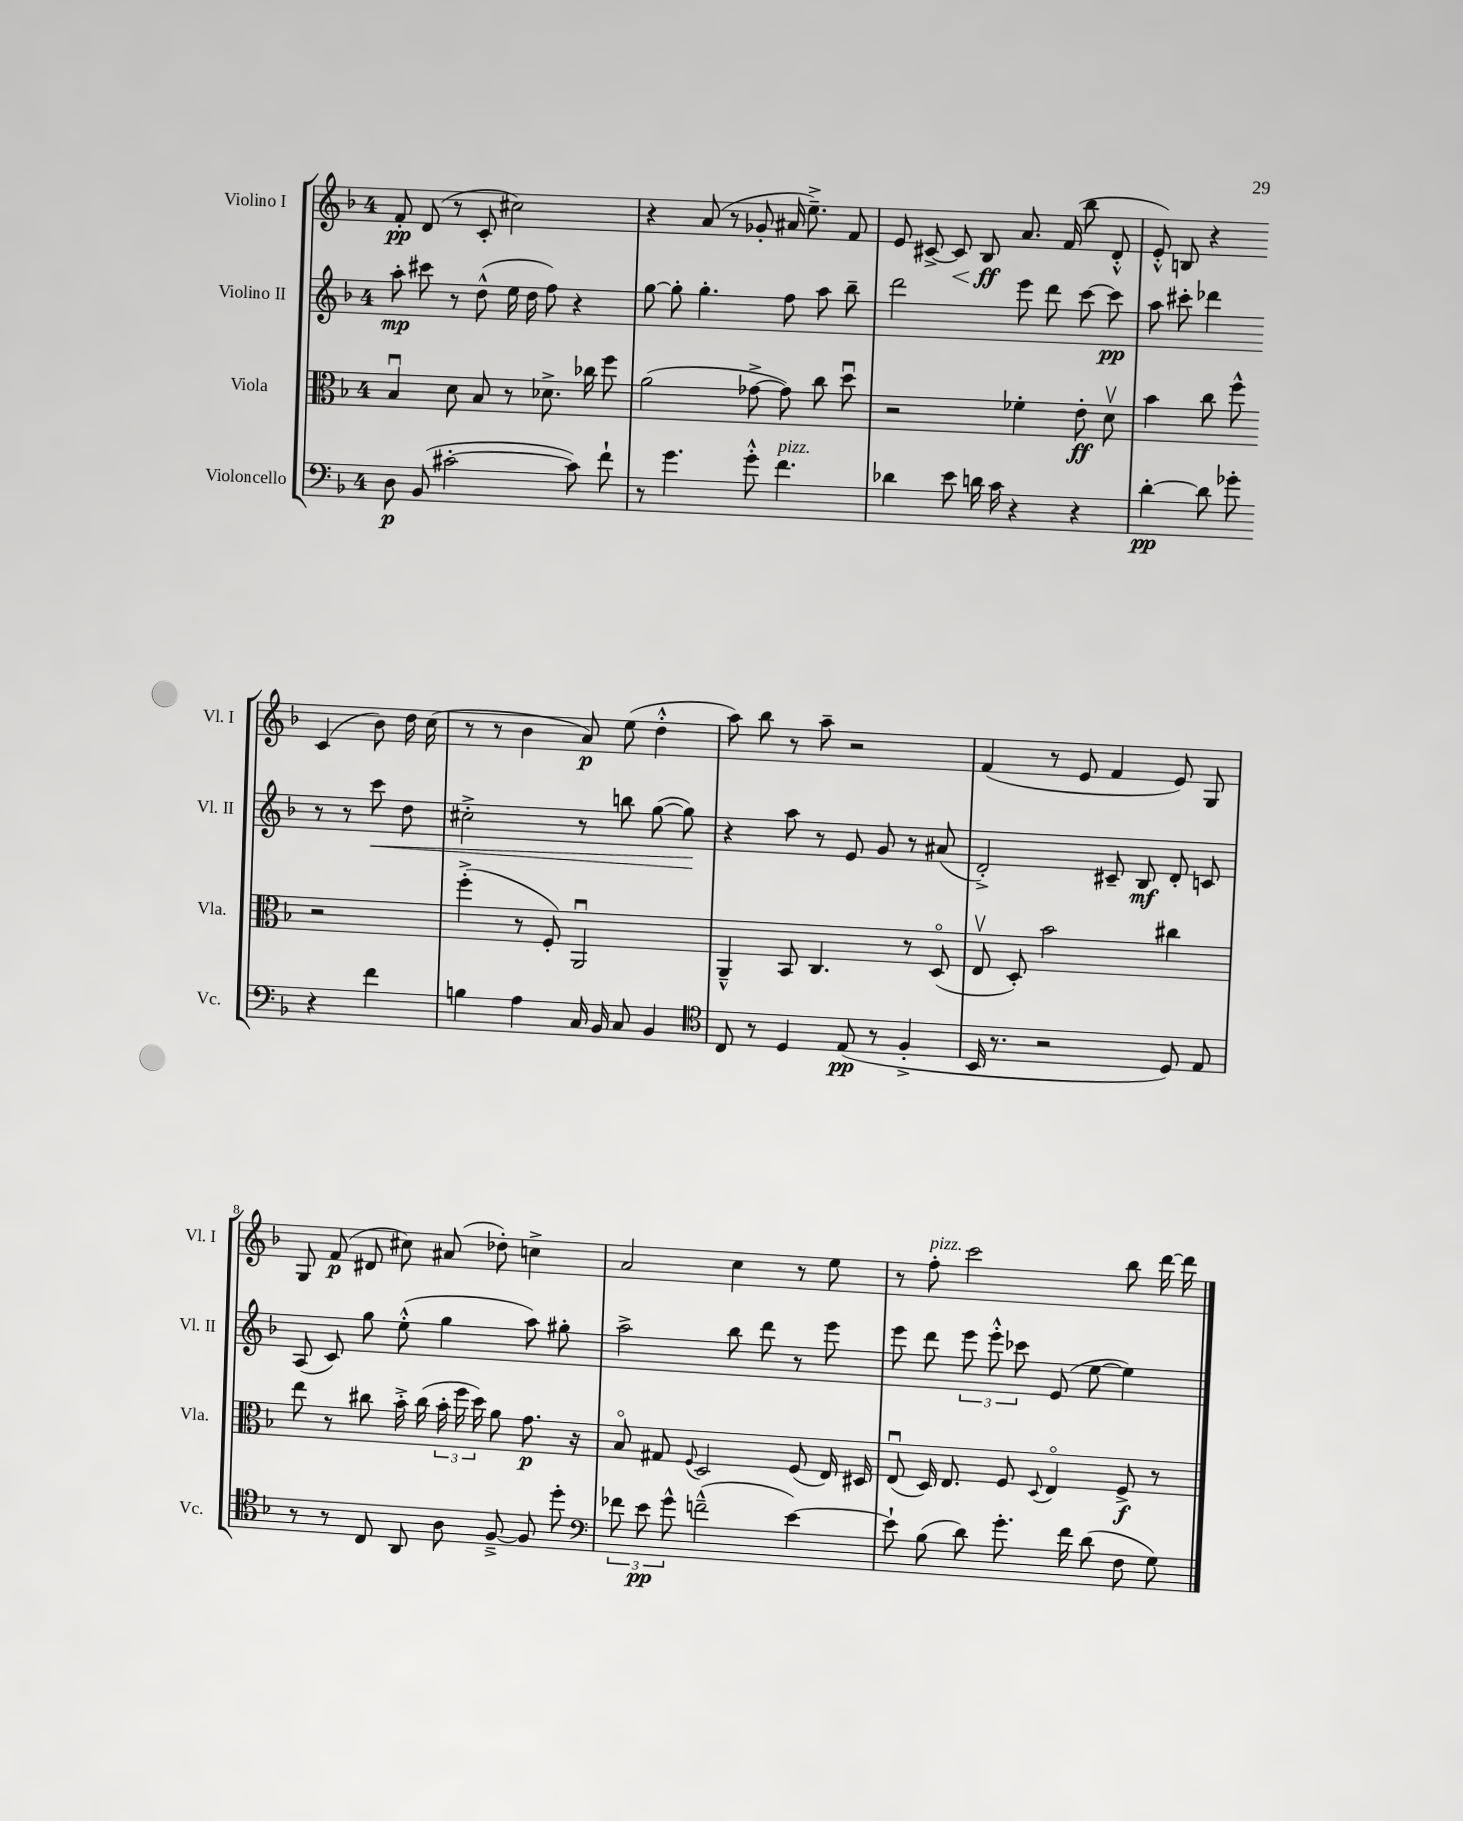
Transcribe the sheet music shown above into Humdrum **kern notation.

**kern	**kern	**kern	**kern
*staff4	*staff3	*staff2	*staff1
*clefF4	*clefC3	*clefG2	*clefG2
*k[b-]	*k[b-]	*k[b-]	*k[b-]
*M4/4	*M4/4	*M4/4	*M4/4
8D	4B-u	8aa'	8f'
(8BB-	.	8ccc#	(8d
[2c#'	8d	8r	8r
.	8B-	(8dd^^	8c'
.	8r	16ee	2cc#)
.	.	16dd	.
.	8.d-^	8ff)	.
8c#])	.	4r	.
.	16cc-	.	.
8f`	8ff	.	.
=	=	=	=
8r	(2a	[8gg	4r
4.g	.	8gg']	.
.	.	4.gg'	(8a
.	.	.	8r
8g'^^	[8g-^	.	8g-'
4.f	8g-])	8ff	16a#
.	.	.	8.ee~^)
.	8cc	8aa	.
.	8ddu	8bb-~	8f
=	=	=	=
4d-	2r	2ddd	8e
.	.	.	[8c#^
8e	.	.	8c#]
16d	.	.	8B-
16c	.	.	.
4r	4f-'	8eee	8.a
.	.	8ddd	.
.	.	.	(16f
4r	8e'	[8ccc	8bb-
.	8dv	8ccc]	8d'^^
=	=	=	=
[4d'	4b-	8aa	8e'^^)
.	.	8ccc#'	8B
8d]	8cc	4ddd-	4r
8g-'	8ff^^	.	.
4r	2r	8r	(4c
.	.	8r	.
4f	.	8ccc#	8b-)
.	.	8dd	16dd
.	.	.	(16cc
=	=	=	=
4B	(4ff'^	2cc#'^	8r
.	.	.	8r
4A	8r	.	4b-
.	8F')	.	.
16C	2AAu	8r	8a)
16BB-	.	.	.
8C	.	8bb	(8ee
4BB-	.	([8gg	4dd'^^
.	.	8gg])	.
=	=	=	=
*clefC4	*	*	*
8C	4AA~^^	4r	8aa)
8r	.	.	8bb-
4D	8BB-	8aa	8r
.	4.C	8r	8aa~
(8E	.	8e	2r
8r	.	8g	.
4F'^	8r	8r	.
.	(8Do	(8a#	.
=	=	=	=
16BB-	8Ev	2d'^)	(4f
8.r	.	.	.
.	8D')	.	.
2r	2b-	.	8r
.	.	.	8e
.	.	8c#~	4f
.	.	8B-	.
8D)	4cc#	8d'	8e)
8E	.	8c	8G
=	=	=	=
8r	8ee	(8A	8G
8r	8r	8c)	(8f
8C	8cc#	8gg	8d#
8AA	16b-'^	(8ee'^^	8cc#)
.	(16cc#	.	.
8A	24b-'	4gg	(8a#
.	24ff	.	.
.	24dd)	.	.
[8F~^	8a	.	8dd-')
8F]	8.g	8aa)	4cc^
8dd'	.	8gg#'	.
.	16r	.	.
=	=	=	=
*clefF4	*	*	*
12f-	8B-o	2aa^	2a
12e	.	.	.
.	8G#	.	.
12g^^	.	.	.
.	8qqF	.	.
(2f~^^	2D	.	.
.	.	8bb-	4cc
.	.	8ddd	.
[4e)	(8F	8r	8r
.	16E)	8eee	8ee
.	16D#	.	.
=	=	=	=
8e`]	(8Eu	8eee	8r
(8B-	16D)	8ddd	8ff'
.	8.E	.	.
8d)	.	12eee	2ccc
.	.	12eee'^^	.
8.g'	8F	.	.
.	.	12ccc-	.
.	8qqD	.	.
.	4Eo	(8e	.
16f	.	.	.
(8d	.	[8ee	.
8F	8F^	4ee])	8bb-
8G)	8r	.	[16ddd
.	.	.	16ddd]
==	==	==	==
*-	*-	*-	*-
